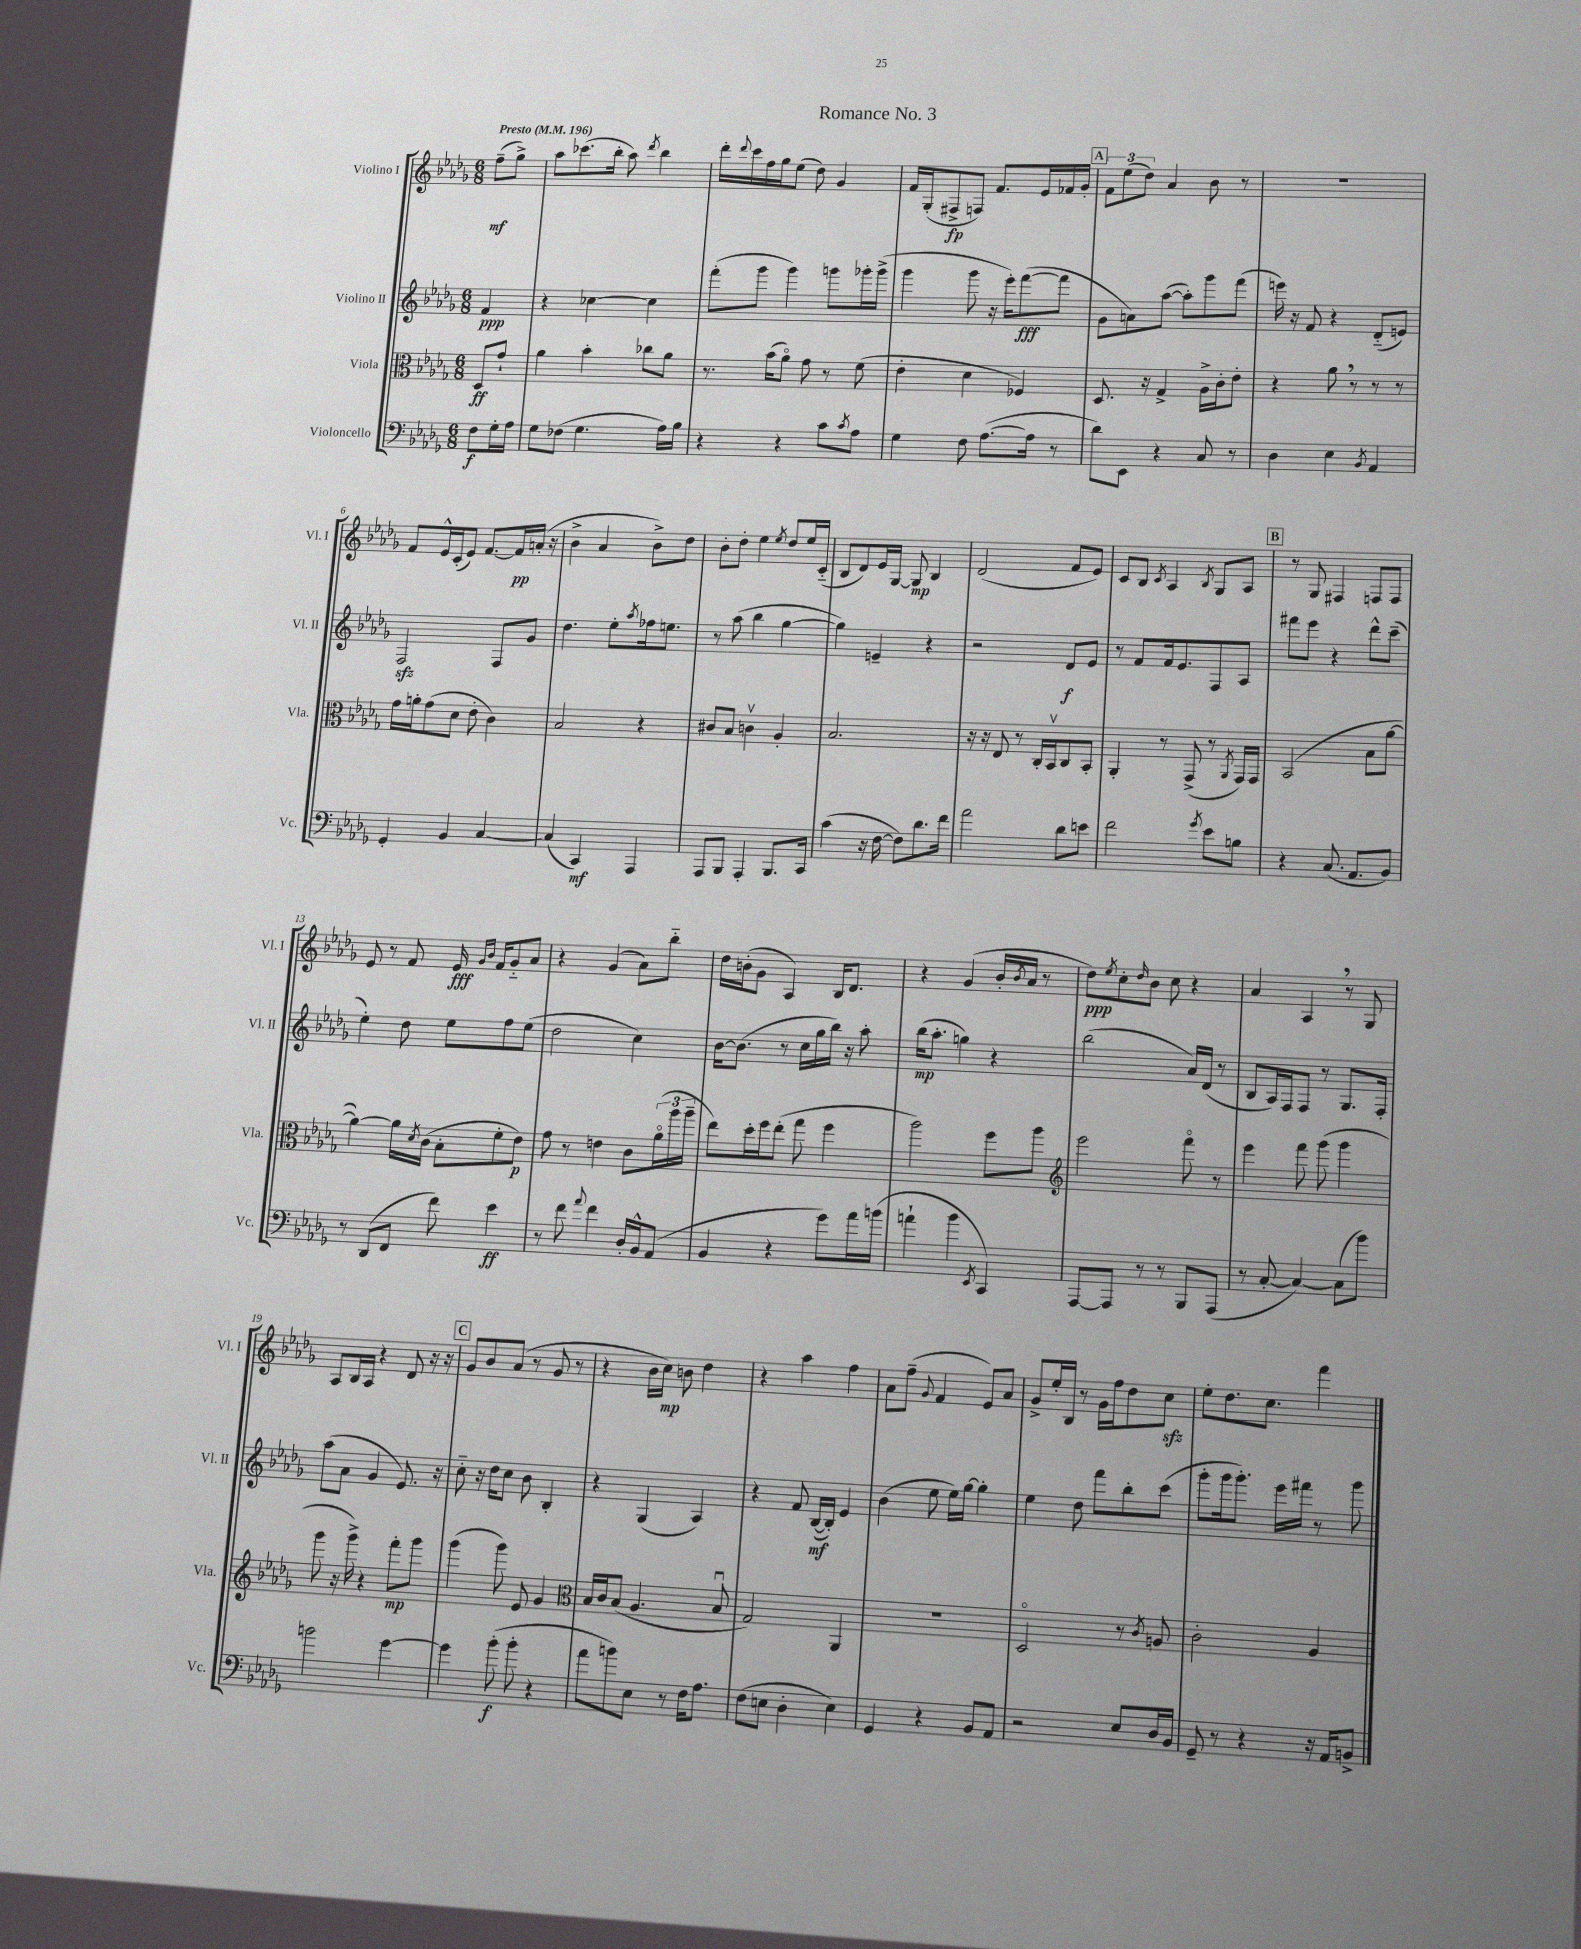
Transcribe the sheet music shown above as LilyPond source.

\header { title = "Romance No. 3" }
<<
\new StaffGroup <<
\new Staff = "s0" \with { instrumentName = "Violino I" shortInstrumentName = "Vl. I" } {
    \clef treble \key des \major \numericTimeSignature \time 6/8 \partial 4 \tempo "Presto" 4 = 196
    f''8--\mf( ges''8->) |
    aes''8 ces'''8.( bes''16-. aes''8) \acciaccatura { des'''8 } bes''4 |
    des'''16-. \appoggiatura { des'''8 } c'''16 f''16 ges''16 ees''8( des''8) ges'4 |
    f'16 ges16-.( fis8->\fp f8) f'8. ees'16 fes'16 ges'16-. |
    \mark \markup { \box "A" } \tuplet 3/2 { f'8 ees''8( des''8) } aes'4 bes'8 r8 |
    R2. |
    f'8 ees'16-^ c'16-.( ees'8) f'8.~ f'16\pp a'16-.( r16 |
    bes'4-> aes'4 bes'8->) des''8 |
    bes'8-. des''8-. ees''4 \acciaccatura { ees''8 } des''8 ees''16 c'16-_( |
    bes8 des'8) ees'16 ges16~ ges8\mp bes4 |
    des'2( f'8 ees'8) |
    c'8 bes8 \acciaccatura { c'8 } aes4 \acciaccatura { bes8 } ges8 aes8 |
    \mark \markup { \box "B" } r8 ges8 fis4 f8 f8 |
    ees'8 r8 f'8 ees'16\fff \grace { ges'16 bes'16 } f'16 ges'8-_ aes'8 |
    r4 ges'4( aes'8) bes''8-_ |
    des''16 b'16-.( ges'8 aes4) bes16 des'8. |
    r4 ges'4( bes'16-. \acciaccatura { bes'8 } aes'16 r8 |
    des''8\ppp) \acciaccatura { ees''8 } c''8-. \grace { des''16 } bes'8 c''8 r4 |
    aes'4 aes4 \breathe r8 ges8 |
    aes8 bes16 aes16 r4 des'8 r16 r16 |
    \mark \markup { \box "C" } ges'8 bes'8 aes'8( r8 ges'8 r8 |
    r4 bes'16 c''16\mp) b'8 des''4 |
    r4 aes''4 f''4 |
    aes'8 f''8--( \appoggiatura { ges'8 } f'4 ees'8) aes'8 |
    ges'8-> ees''16-. bes16 r8 ges'16 f''16 des''8 c''8\sfz |
    ees''8-. des''8. c''8. f'''4 \bar "|." |
}
\new Staff = "s1" \with { instrumentName = "Violino II" shortInstrumentName = "Vl. II" } {
    \clef treble \key des \major \numericTimeSignature \time 6/8 \partial 4
    f'4\ppp |
    r4 ces''4~ ces''4 |
    f'''8-.( ges'''8 ges'''4) g'''8 ges'''16-. ges'''16->( |
    ges'''4 ges'''8 r16 ees'''16-.) f'''8~\fff( f'''8 |
    \mark \markup { \box "A" } ges'8 a'8) aes''8~( aes''8-.) ges'''8 f'''8( |
    e'''16) r16 f'8 r4 des'8-_( e'8) |
    f2\sfz f8 ges'8 |
    des''4. ees''8-. \acciaccatura { aes''8 } fes''16 e''8. |
    r8 aes''8( bes''4 ges''4~ |
    ges''4) e'4-- r4 |
    r2 des'8\f ees'8 |
    r8 f'8 f'16 ees'8. f8 aes8 |
    \mark \markup { \box "B" } fis'''8 ees'''8 r4 des'''8-^ c'''8--( |
    ees''4-.) des''8 ees''8 f''8 ees''8( |
    des''2 c''4) |
    bes'16~ bes'8.( r8 c''16 ges''16 bes''16) r16 aes''8-. |
    bes''16\mp( aes''8.-. g''4) r4 |
    bes''2( aes'16) des'16( r8 |
    bes8 aes16) f16 f8 r8 ges8. f16-. |
    aes''8( aes'8 ges'4 ees'8.) r16 |
    \mark \markup { \box "C" } c''8-_ r16 des''16 c''8 bes'8 bes4-. |
    r4 ges4( aes4) |
    r4 f'8 bes16~\mf( bes16-.) ees'4 |
    bes'4( ees''8 ees''16) ges''16~ ges''4-. |
    ees''4 des''8 f'''8 bes''8-. c'''8( |
    ges'''8-. ges'''16 ges'''8.-.) ees'''16 fis'''16 r8 ges'''8 \bar "|." |
}
\new Staff = "s2" \with { instrumentName = "Viola" shortInstrumentName = "Vla." } {
    \clef alto \key des \major \numericTimeSignature \time 6/8 \partial 4
    des8\ff ges'8-! |
    aes'4 bes'4-. ces''8 aes'8 |
    r8. bes'16( aes'8\flageolet) ges'8 r8 f'8( |
    ees'4-. des'4 fes4) |
    \mark \markup { \box "A" } des8. r16 ges4-> aes16-> c'16-. ees'8-. |
    r4 aes'8 \breathe r8 r8 r8 |
    ges'16 a'16-. ges'8( des'8 ees'8-. c'4) |
    bes2 r4 |
    cis'8 bes8 c'4\upbow aes4-. |
    bes2. |
    r16 r16 ees8 r8 c16-. bes,16\upbow c8 bes,8-. |
    aes,4-. r8 ges,8->( r8 \acciaccatura { aes,8 } ges,16) ges,16 |
    \mark \markup { \box "B" } bes,2( bes8 aes'8~ |
    aes'4~) aes'16 \acciaccatura { des'8 } c'16( bes8-. f'8-. ees'8\p) |
    ges'8 r8 e'4 c'8 \tuplet 3/2 { aes'16\flageolet( aes''16 aes''16-- } |
    ees''8) des''16-. f''16 ees''8-.( ges''8 f''4 |
    aes''2) f''8 aes''8 |
    \clef treble ees'''2 f'''8\flageolet r8 |
    ees'''4 f'''8 ges'''8( ges'''4 |
    ges'''8 r16 ges'''16->) r4 f'''8-.\mp ges'''8 |
    \mark \markup { \box "C" } ges'''4( ges'''8) ees'8 ges'4 |
    \clef alto bes16 c'16 bes8( aes4. bes8\downbow |
    ges2) aes,4 |
    R2. |
    des2\flageolet r8 \acciaccatura { c'8 } a8 |
    c'2-. aes4 \bar "|." |
}
\new Staff = "s3" \with { instrumentName = "Violoncello" shortInstrumentName = "Vc." } {
    \clef bass \key des \major \numericTimeSignature \time 6/8 \partial 4
    f8\f ges16-. aes16 |
    ges8 fes8( ges4. aes16) bes16 |
    r4 r4 c'8 \acciaccatura { c'8 } aes8 |
    ges4 f8 aes8.~( aes16 r8 |
    \mark \markup { \box "A" } des'8) ees,8 r4 c8 r8 |
    des4 ees4 \acciaccatura { bes,8 } aes,4 |
    ges,4-. bes,4 c4~ |
    c4( c,4\mf) aes,,4 |
    aes,,8 bes,,8 aes,,4-. bes,,8. c,16 |
    c'4( r16 f16~ f8) des'8. f'16 |
    aes'2 des'8 e'8 |
    f'2 \acciaccatura { ges'8 } ees'8 b8 |
    \mark \markup { \box "B" } r4 c8.( aes,8. bes,8) |
    r8 des,8( f,8 f'8) ees'4\ff |
    r8 f'8 \appoggiatura { aes'8 } f'4 des16-. bes,16-^ aes,8( |
    bes,4 r4 ges'8) aes'16 b'16( |
    a'4-! bes'4 \acciaccatura { ees,8 } c,4) |
    aes,,8~ aes,,8 r8 r8 bes,,8 aes,,8( |
    r8 c8~-. c4~) c8( bes'8) |
    b'2 ges'4~ |
    \mark \markup { \box "C" } ges'4 bes'8-.\f( bes'8-. r4 |
    aes'8 b'8) ees8 r8 f16 aes8. |
    f8( e8 des4-. e4) |
    ges,4 r4 bes,8 aes,8 |
    r2 ees8 des16 bes,16 |
    ges,8-- r8 r4 r16 aes,16 b,8-> \bar "|." |
}
>>
>>
